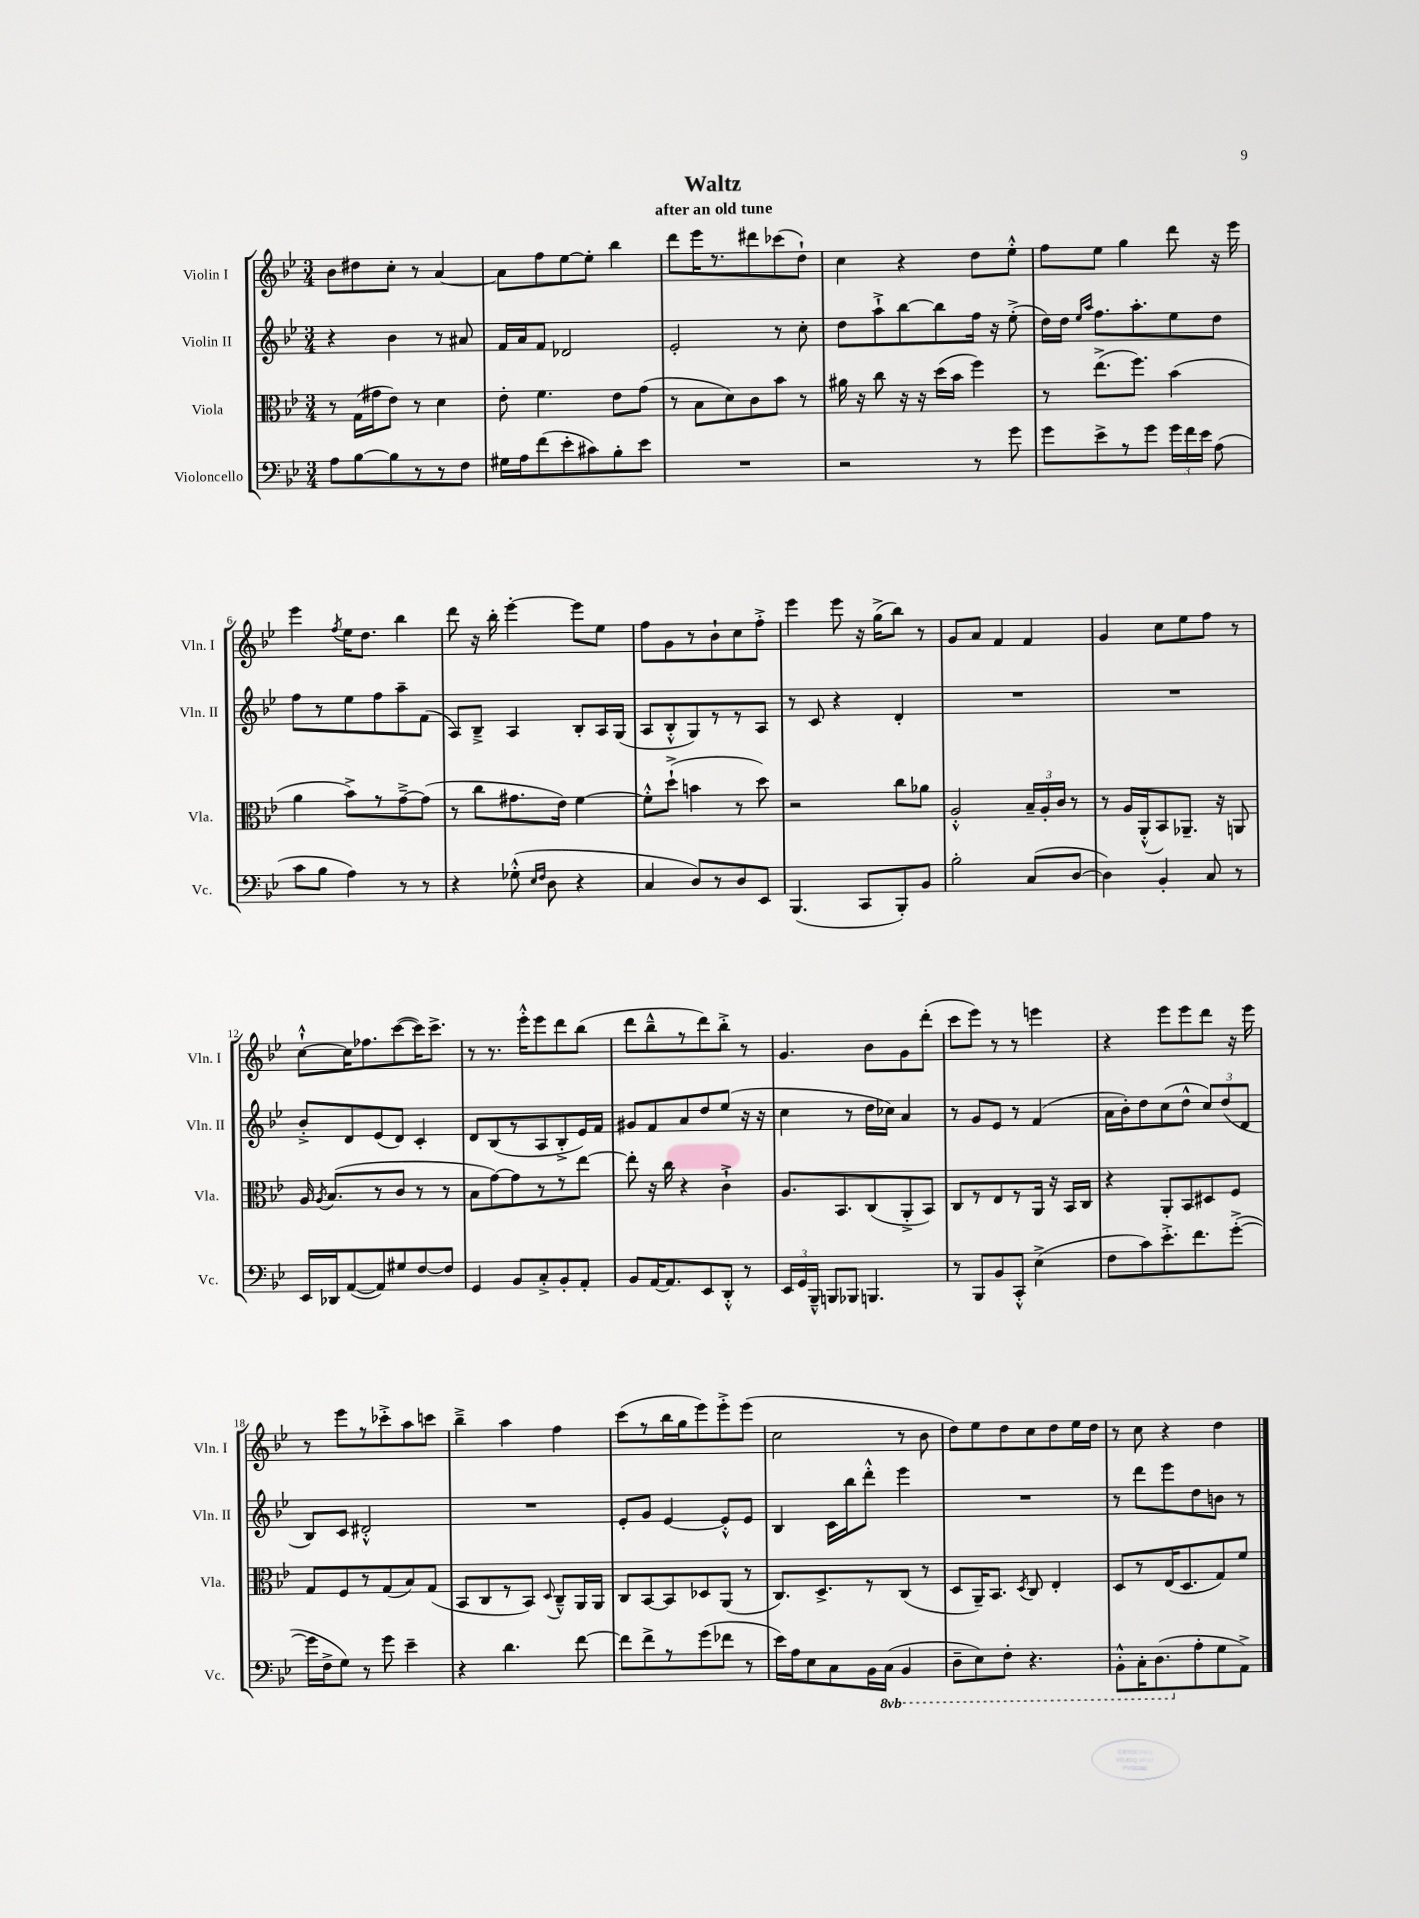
\header { title = "Waltz" subtitle = "after an old tune" }
<<
\new StaffGroup <<
\new Staff = "s0" \with { instrumentName = "Violin I" shortInstrumentName = "Vln. I" } {
    \clef treble \key bes \major \numericTimeSignature \time 3/4
    \autoBeamOff bes'8[ dis''8 c''8]-. r8 a'4~ |
    a'8[ f''8 ees''8~ ees''8]-. bes''4 |
    d'''8[ ees'''16 r8. dis'''8 ces'''8( d''8]-!) |
    c''4 r4 d''8[ ees''8]-.-^ |
    f''8[ ees''8] g''4 d'''8 r16 ees'''16 |
    ees'''4 \acciaccatura { f''8 } ees''16[ d''8.] bes''4 |
    d'''8 r16 bes''16-. ees'''4~-. ees'''8[ ees''8] |
    f''8[ g'8 r8 bes'8-! c''8 f''8]-.-> |
    ees'''4 ees'''8 r16 g''16[->( bes''8]) r8 |
    g'8[ a'8] f'4 f'4 |
    g'4 c''8[ ees''8 f''8] r8 |
    c''8[~-!-^ c''16 fes''8. c'''8~( c'''16) c'''8.]-> |
    r8 r8. ees'''16[-.-^ ees'''8 d'''8 bes''8]( |
    d'''8[ bes''8---^ r8 d'''8) bes''8]-.-> r8 |
    g'4. bes'8[ g'8 d'''8]-.( |
    c'''8[ ees'''8]) r8 r8 e'''4 |
    r4 ees'''8[ ees'''8 d'''8] r16 ees'''16 |
    r8 ees'''8[ r8 ces'''8-.-> a''8 c'''8] |
    bes''4---> a''4 f''4 |
    c'''8[( r8 bes''16 g''16 ees'''8) ees'''8-.-> ees'''8]( |
    c''2 r8 bes'8 |
    d''8[) ees''8 d''8 c''8 d''8 ees''16 d''16] |
    r8 c''8 r4 d''4 \bar "|." |
}
\new Staff = "s1" \with { instrumentName = "Violin II" shortInstrumentName = "Vln. II" } {
    \clef treble \key bes \major \numericTimeSignature \time 3/4
    \autoBeamOff r4 bes'4 r8 ais'8 |
    f'16[ a'16 f'8] des'2 |
    ees'2-. r8 c''8-. |
    d''8[ a''8-!-> bes''8~ bes''8 f''16] r16 ees''8-.->( |
    d''16[) d''16] \grace { ees''16[ a''16] } f''8.[ a''8.-. ees''8 d''8] |
    f''8[ r8 ees''8 f''8 a''8-- f'8]( |
    a8[) bes8]---> a4 bes8[-. a16 g16]( |
    a8[ bes8-.-^ g8) r8 r8 a8] |
    r8 c'8 r4 d'4-. |
    R2. |
    R2. |
    bes'8[-.-> d'8 ees'8( d'8]) c'4-. |
    d'8[ bes8( r8 a8 bes8-.-> ees'16) f'16] |
    gis'8[ f'8 a'8 d''8 ees''8]( r16 r16 |
    c''4 r8 d''16[ ces''16]) a'4 |
    r8 g'8[ ees'8] r8 f'4( |
    a'16[ bes'16-.) d''8 c''8( d''8]-^ \tuplet 3/2 { c''8[) d''8( d'8] } |
    bes8[) c'8] dis'2-.-^ |
    R2. |
    ees'8[-. g'8] ees'4~ ees'8[-.-^ ees'8] |
    bes4 c'16[ bes''16 d'''8]-.-^ ees'''4 |
    R2. |
    r8 d'''8[ ees'''8 d''8 b'8] r8 \bar "|." |
}
\new Staff = "s2" \with { instrumentName = "Viola" shortInstrumentName = "Vla." } {
    \clef alto \key bes \major \numericTimeSignature \time 3/4
    \autoBeamOff r8 g16[( gis'16 ees'8]) r8 d'4 |
    ees'8-. f'4. ees'8[ g'8]( |
    r8 bes8[ d'8) c'8 bes'8] r8 |
    ais'16 r16 c''8 r16 r16 d''16[( bes'16] f''4) |
    r8 ees''8.[->( f''8.]) bes'4( |
    a'4 bes'8[->) r8 g'8~---> g'8]( |
    r8 c''8[ gis'8. ees'16]) f'4~ |
    f'8[-.-^ d''8]-!->( b'4 r8 d''8) |
    r2 c''8[ aes'8] |
    a2-.-^ \tuplet 3/2 { bes16[-- a16-. c'16] } r8 |
    r8 a16[ a,16-.-^( bes,8) aes,8.]-- r16 a,8 |
    a16 \acciaccatura { a8 } bes8.[( r8 c'8] r8 r8 |
    bes8[ g'8~) g'8 r8 r8 ees''8]~ |
    ees''8-. r16 c''16 r4 c'4-!-> |
    a8.[ bes,8. c8( a,8-.-> bes,8]) |
    c8[ r8 ees8 r8 a,16] r16 bes,16[ c16] |
    r4 a,8[-. bes,8 dis8 f8] |
    g8[ f8 r8 g8( bes8) g8]( |
    bes,8[ c8 r8 bes,8]) \appoggiatura { d8 } c8[---^ a,16 a,16] |
    c8[ bes,8~ bes,8 des8 a,8]( r8 |
    c8.[) d8.-> r8 c8]( r8 |
    d8[ a,16--) bes,8.] \acciaccatura { d8 } c8 ees4-. |
    d8[ r8 ees16( d8. g8) f'8] \bar "|." |
}
\new Staff = "s3" \with { instrumentName = "Violoncello" shortInstrumentName = "Vc." } {
    \clef bass \key bes \major \numericTimeSignature \time 3/4 \set Staff.ottavationMarkups = #ottavation-simple-ordinals
    \autoBeamOff a8[ bes8~ bes8 r8 r8 f8] |
    gis16[ a16 f'8( ees'8-. cis'8) bes8-. ees'8] |
    R2. |
    r2 r8 g'8 |
    g'8[ ees'8-> r8 g'8] \tuplet 3/2 { g'16[ f'16 ees'16] } a8( |
    c'8[ bes8] a4) r8 r8 |
    r4 ges8-.-^( \grace { ees16[ f16] } d8 r4 |
    c4 d8[) r8 d8 ees,8] |
    bes,,4.( c,8[ bes,,8-.) bes,8] |
    bes2-. c8[( d8]~ |
    d4) bes,4-. c8 r8 |
    ees,16[ des,16 a,8~( a,8) gis8 f8~ f8] |
    g,4 bes,8[ c8-.-> bes,8-. a,8]-. |
    bes,8[ a,16~ a,8. ees,8 d,8]-.-^ r8 |
    \tuplet 3/2 { ees,16[ g,16 bes,,16]---^ } b,,8[ bes,,8] b,,4. |
    r8 bes,,8[ bes,8 c,8]-.-^ ees4->( |
    f8[ c'8) ees'8.-.-> f'8. g'8]~-.->( |
    g'16[ f16-> g8]) r8 g'8 ees'4-- |
    r4 d'4. f'8~ |
    f'8[ f'8-> r8 g'8( fes'8] r8 |
    ees'16[) a16 ees8 c8 bes,16 \ottava #-1 c,16]( bes,,4 |
    d,8[-- ees,8) f,8]-. r4. |
    bes,,8[-.-^ c,16-. d,8.( \ottava #0 a8-. g8 a,8]->) \bar "|." |
}
>>
>>
